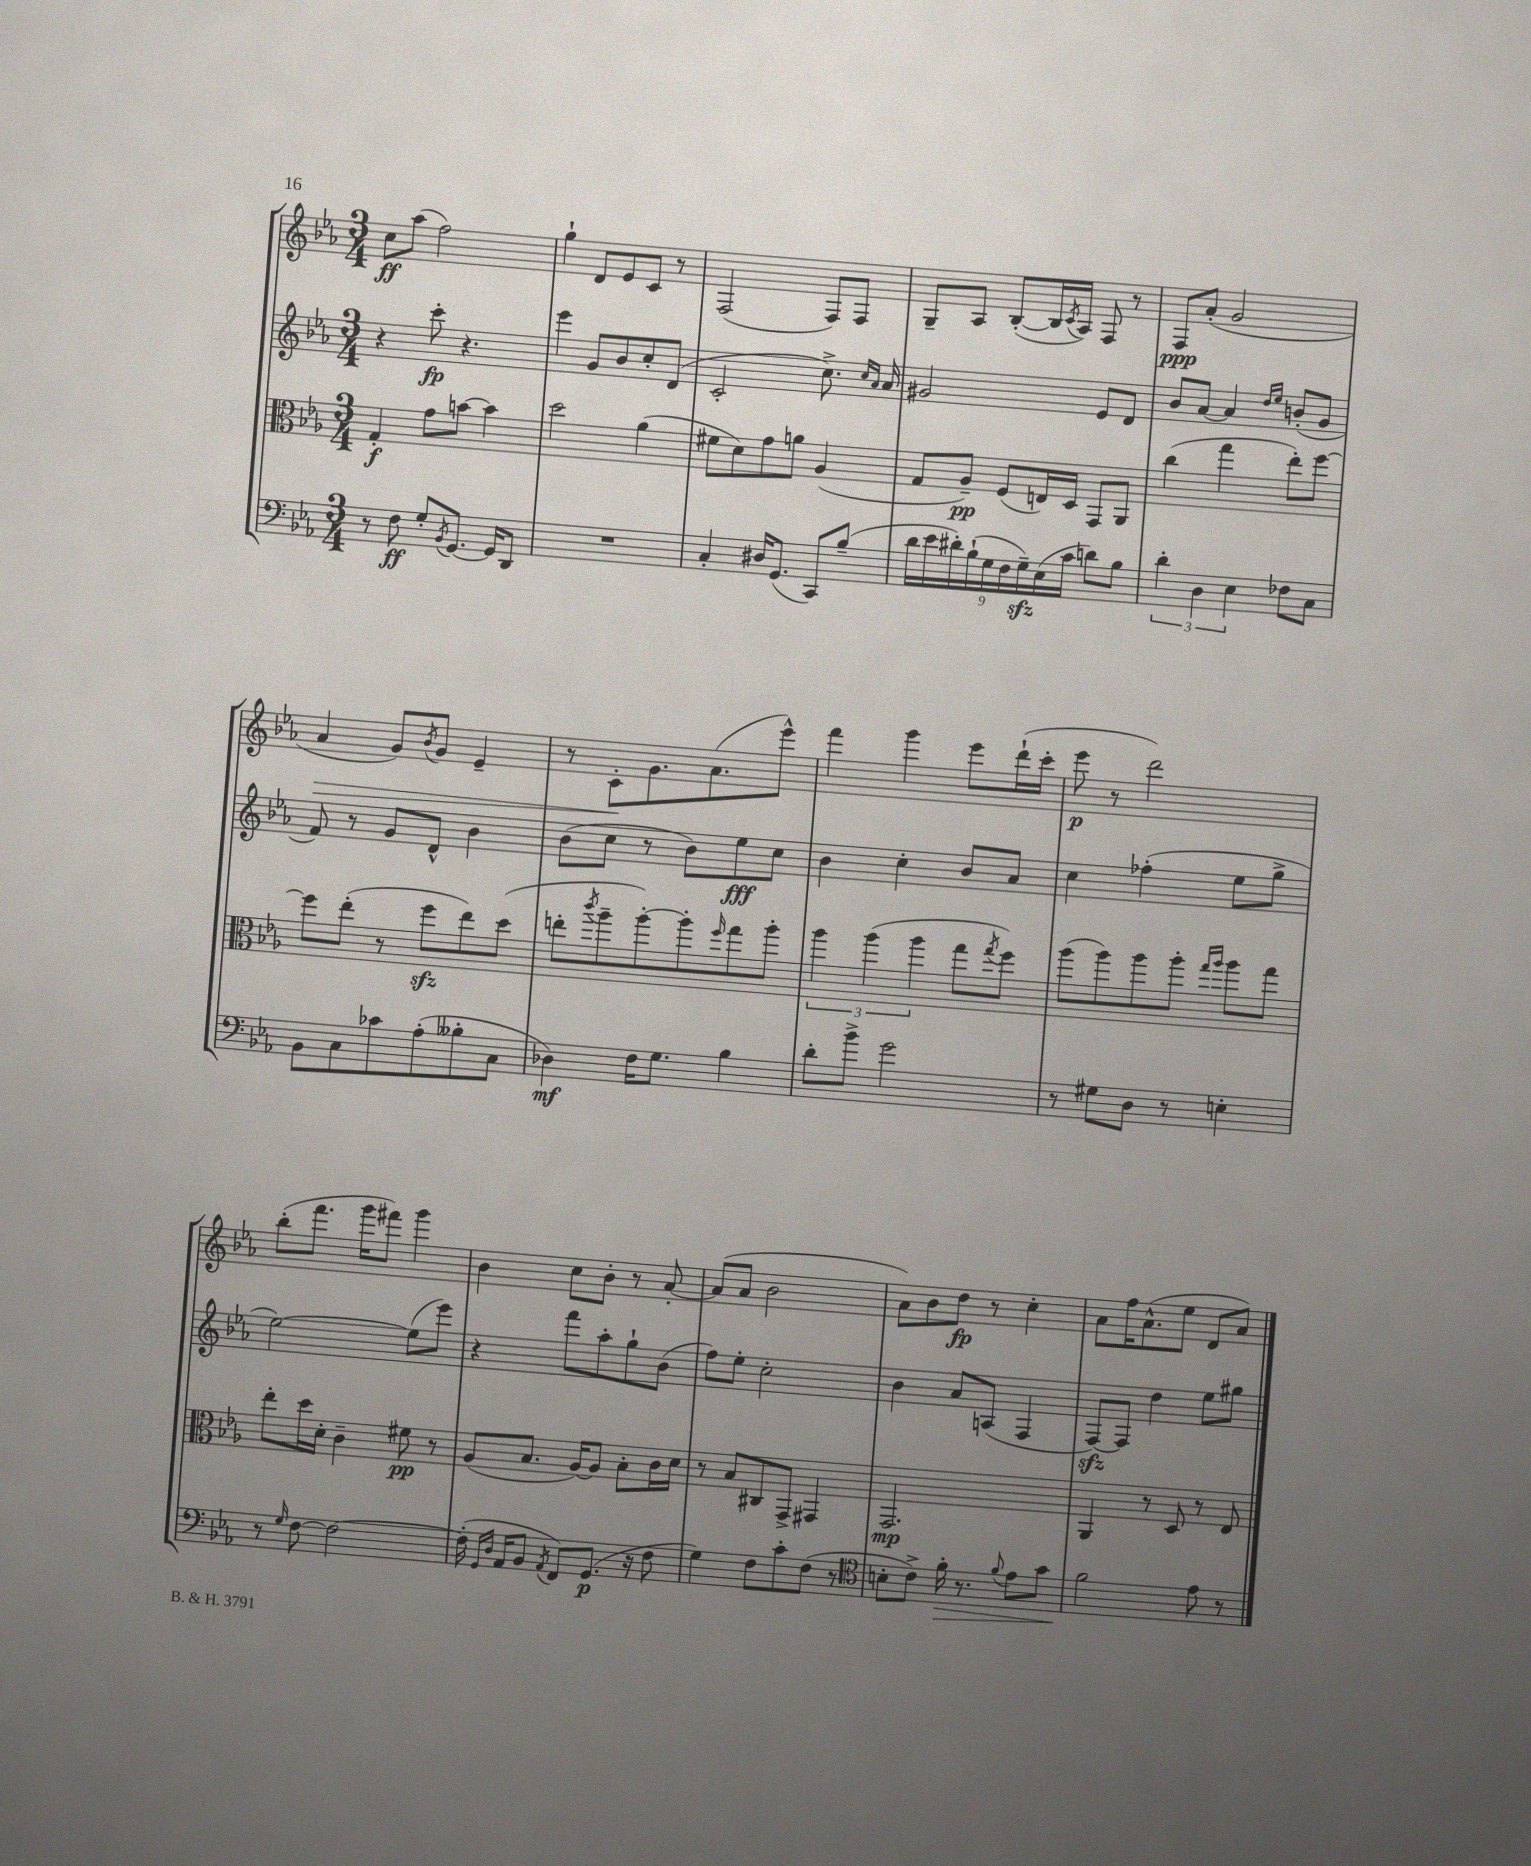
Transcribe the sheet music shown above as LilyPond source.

<<
\new StaffGroup <<
\new Staff = "s0" {
    \clef treble \key ees \major \numericTimeSignature \time 3/4
    c''8\ff aes''8( f''2) |
    g''4-! d'8 ees'8 c'8 r8 |
    f2( f8) f8 |
    g8-- aes8 bes8~-.( bes16 \acciaccatura { c'8 } aes16) f8 r8 |
    f8\ppp aes'8-.( g'2 |
    aes'4\> g'8) \acciaccatura { bes'8 } g'8 ees'4-- |
    r8 c'8-.\! g'8. aes'8.( ees'''8-^) |
    f'''4 g'''4 ees'''8 d'''16-!( c'''16-. |
    ees'''8\p r8 d'''2) |
    bes''8-.( f'''8. g'''16 fis'''8) g'''4 |
    bes'4 c''8 bes'8-. r8 aes'8~-. |
    aes'8( aes'8 bes'2 |
    aes'8) bes'8 d''8\fp r8 c''4-. |
    aes'8 f''16 aes'8.-^( ees''8 d'8 aes'8) \bar "|." |
}
\new Staff = "s1" {
    \clef treble \key ees \major \numericTimeSignature \time 3/4
    r4 c'''8-.\fp r4. |
    ees'''4 g'8 bes'8 c''8-. d'8( |
    c'2-. c''8.->) \grace { c''16 aes'16 } aes'16 |
    gis'2 ees'8 d'8 |
    bes'8 aes'8~ aes'4 \grace { d''16 ees''16 } b'8-.( g'8 |
    f'8) r8 g'8 d'8-^ bes'4 |
    bes'8( c''8 r8 bes'8) ees''8\fff c''8 |
    bes'4 c''4-. bes'8 aes'8 |
    c''4 fes''4-.( ees''8 g''8-> |
    ees''2~) ees''8( ees'''8) |
    r4 f'''8 aes''8-. g''8-! bes'8( |
    f''8) ees''8-. c''2-. |
    bes'4 aes'8 a8( f4 |
    f8~\sfz) f8 d''4 ees''8 gis''8 \bar "|." |
}
\new Staff = "s2" {
    \clef alto \key ees \major \numericTimeSignature \time 3/4
    g4-.\f g'8 b'8~ b'4 |
    d''2 aes'4( |
    fis'8 d'8) g'8 a'8 aes4( |
    g8 aes8--\pp) f8( e16) d16 g,8 aes,8 |
    c''4( g''4 ees''8-.) f''8~ |
    f''8 ees''8-.( r8 f''8\sfz ees''8) d''8( |
    e''8-. \acciaccatura { c'''8 } aes''8-- aes''8~-.) aes''8-. \grace { f''16 } g''8 aes''8-. |
    \tuplet 3/2 { aes''4 aes''4( aes''4 } g''8 \acciaccatura { g''8 } f''8) |
    aes''8( aes''8) aes''8 aes''8-. \grace { g''16 aes''16 } aes''8 g''8 |
    ees''8-. d''16 d'16-. c'4-- fis'8\pp r8 |
    aes8( bes8. aes16~) aes8 bes8-. c'16 d'16 |
    r8 bes8 cis8 g,8-> gis,4 |
    g,2.\mp |
    aes,4 r8 d8 r8 ees8 \bar "|." |
}
\new Staff = "s3" {
    \clef bass \key ees \major \numericTimeSignature \time 3/4
    r8 f8\ff g8-. \acciaccatura { bes,8 } g,8.~ g,16 d,8 |
    R2. |
    c4-. dis16 g,8.( c,8) bes8--( |
    \tuplet 9/8 { d'16 ees'16 dis'16-.) bes16-!( g16 f16 g16--\sfz) ees16( c'16 } d'8) bes8 |
    \tuplet 3/2 { d'4-. d4 ees4 } fes8 c8 |
    bes,8 c8 ces'8 aes8-.( beses8-. c8 |
    des4\mf) f16 g8. bes4 |
    d'8-. bes'8-> g'2 |
    r8 gis8 d8 r8 e4-. |
    r8 \grace { g16 } f8~ f2~ |
    f16-.( \grace { g,16 d16 } aes,16 bes,8 \acciaccatura { aes,8 } f,8) g,8.\p( r16 f8 |
    g4) f8 c'8-. f8( r8 |
    \clef tenor b8-. c'8->) f'16-.\> r8. \appoggiatura { f'8 } ees'8 g'8 |
    f'2\! ees'8 r8 \bar "|." |
}
>>
>>
\layout { \context { \Score \remove "Bar_number_engraver" } }
